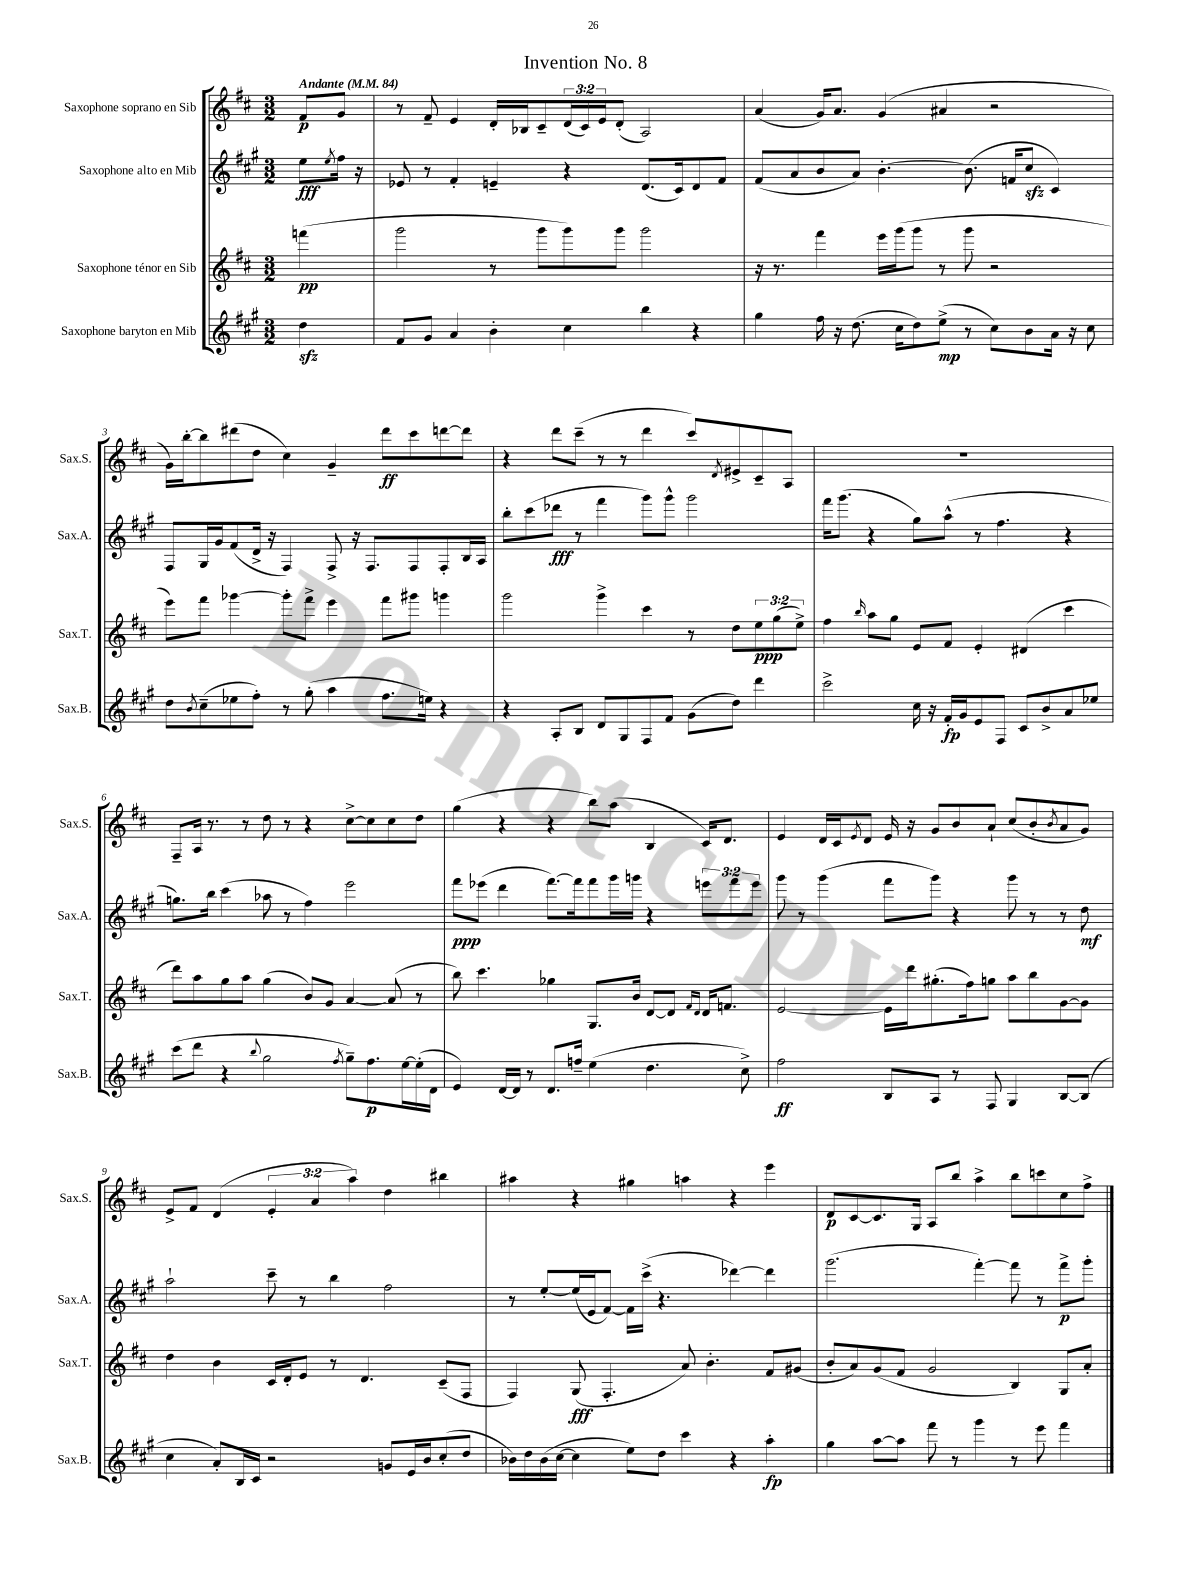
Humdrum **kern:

**kern	**dynam	**kern	**dynam	**kern	**dynam	**kern	**dynam
*part4	*part4	*part3	*part3	*part2	*part2	*part1	*part1
*staff4	*staff4	*staff3	*staff3	*staff2	*staff2	*staff1	*staff1
*I"Saxophone baryton en Mib	*	*I"Saxophone ténor en Sib	*	*I"Saxophone alto en Mib	*	*I"Saxophone soprano en Sib	*
*I'Sax.B.	*	*I'Sax.T.	*	*I'Sax.A.	*	*I'Sax.S.	*
*clefG2	*	*clefG2	*	*clefG2	*	*clefG2	*
*k[f#c#g#]	*	*k[f#c#]	*	*k[f#c#g#]	*	*k[f#c#]	*
*M3/2	*	*M3/2	*	*M3/2	*	*M3/2	*
*MM84	*	*MM84	*	*MM84	*	*MM84	*
=	=	=	=	=	=	=	=
!	!	!	!	!	!	!LO:TX:a:B:t=Andante	!
4ddzz\	.	(4fffn\	pp	8ee\L	fff	8f#/L	p
.	.	.	.	8qee/	.	.	.
.	.	.	.	16ff#\Jk	.	8g/J	.
.	.	.	.	16r	.	.	.
=1	=1	=1	=1	=1	=1	=1	=1
8f#/L	.	2ggg\	.	8e-X/	.	8r	.
8g#/J	.	.	.	8r	.	8f#~/	.
4a/	.	.	.	4f#'/	.	4e/	.
4b'\	.	8r	.	4en~/	.	16d'/LL	.
.	.	.	.	.	.	16B-X/J	.
.	.	8ggg\L	.	.	.	8c#~/	.
4cc#\	.	8ggg\)	.	4r	.	(24d/L	.
.	.	.	.	.	.	24c#/)	.
.	.	.	.	.	.	24e/J	.
.	.	8ggg\J	.	.	.	(8d'/J	.
4bb\	.	2ggg\	.	(8.d/L	.	2A/)	.
.	.	.	.	16c#/k)	.	.	.
4r	.	.	.	8d/	.	.	.
.	.	.	.	8f#/J	.	.	.
=2	=2	=2	=2	=2	=2	=2	=2
4gg#\	.	16r	.	(8f#/L	.	(4a/	.
.	.	8.r	.	.	.	.	.
.	.	.	.	8a/	.	.	.
16ff#\	.	4fff#\	.	8b/	.	16g/KL)	.
16r	.	.	.	.	.	8.a/J	.
(8.dd\	.	.	.	8a/J)	.	.	.
.	.	16eee\LL	.	[4.b'\	.	(4g/	.
16cc#\KL	.	(16ggg\J	.	.	.	.	.
8dd\)	.	8ggg\J	.	.	.	.	.
(8ee^\J	mp	8r	.	.	.	4a#X/	.
8r	.	8ggg\	.	(8.b\]	.	.	.
8cc#\L)	.	2r	.	.	.	2r	.
.	.	.	.	16fn/KL	.	.	.
8b\	.	.	.	8cc#zz/J	.	.	.
16a\Jk	.	.	.	4c#/)	.	.	.
16r	.	.	.	.	.	.	.
8cc#\	.	.	.	.	.	.	.
!!LO:LB:g=z
=3	=3	=3	=3	=3	=3	=3	=3
8dd\L	.	8eee\L)	.	8F#/L	.	16g\LL)	.
.	.	.	.	.	.	[16bb'\J	.
8qb/	.	.	.	.	.	.	.
(8cc#~\	.	8fff#\J	.	16G#/L	.	8bb\]	.
.	.	.	.	16g#/J	.	.	.
8ee-X\	.	[4ggg-X\	.	(8f#/	.	(8ddd#X\	.
8ff#'\J)	.	.	.	16d^/Jk	.	8dd\J	.
.	.	.	.	16r	.	.	.
8r	.	8ggg-'\L]	.	4F#/)	.	4cc#\)	.
(8gg#'\	.	8fff#^\J	.	.	.	.	.
4aa\	.	4eee\	.	8F#^/	.	4g~/	.
.	.	.	.	16r	.	.	.
.	.	.	.	8.F#/L	.	.	.
8.ff#\L	.	8fff#\L	.	.	.	8ddd#\L	ff
.	.	8ggg#X\J	.	8F#/	.	8ccc#\	.
16een\Jk)	.	.	.	.	.	.	.
4r	.	4gggn\	.	8F#'/	.	[8dddn\	.
.	.	.	.	16B/L	.	8ddd\J]	.
.	.	.	.	16A/JJ	.	.	.
=4	=4	=4	=4	=4	=4	=4	=4
4r	.	2ggg\	.	8bb'\L	.	4r	.
.	.	.	.	(8ccc#\	.	.	.
8A'/L	.	.	.	8ddd-X\J	fff	8ddd\L	.
8B/J	.	.	.	8r	.	(8ccc#~\J	.
8d/L	.	4ggg^\	.	4fff#\	.	8r	.
8G#/	.	.	.	.	.	8r	.
8F#/	.	4ccc#\	.	8ggg#\L)	.	4ddd\	.
8f#/J	.	.	.	8ggg#^^\J	.	.	.
(8g#\L	.	8r	.	2ggg#\	.	8ccc#/L)	.
.	.	.	.	.	.	8qd/	.
8dd\J)	.	8dd\L	.	.	.	8e#X^/	.
4ddd\	.	12ee\	ppp	.	.	8c#~/	.
.	.	(12gg\	.	.	.	.	.
.	.	.	.	.	.	8A/J	.
.	.	12ee^\J)	.	.	.	.	.
=5	=5	=5	=5	=5	=5	=5	=5
2ccc#^\	.	4ff#\	.	16fff#\KL	.	1.r	.
.	.	.	.	(8.ggg#\J	.	.	.
.	.	16qqbb/	.	.	.	.	.
.	.	8aa\L	.	4r	.	.	.
.	.	8gg\J	.	.	.	.	.
16cc#\	.	8e/L	.	8gg#\L)	.	.	.
16r	.	.	.	.	.	.	.
16f#'/LL	fp	8f#/J	.	(8aa^^\J	.	.	.
16g#/J	.	.	.	.	.	.	.
8e/	.	4e'/	.	8r	.	.	.
8F#/J	.	.	.	4.ff#\	.	.	.
8c#/L	.	(4d#X/	.	.	.	.	.
8b^/	.	.	.	.	.	.	.
8a/	.	4ccc#\	.	4r	.	.	.
8ee-X/J	.	.	.	.	.	.	.
!!LO:LB:g=z
=6	=6	=6	=6	=6	=6	=6	=6
(8ccc#\L	.	8ddd\L)	.	8.ggn\L)	.	8F#~/L	.
8ddd\J	.	8aa\	.	.	.	16A/Jk	.
.	.	.	.	16bb\Jk	.	8.r	.
4r	.	8gg\	.	(4ccc#\	.	.	.
.	.	8aa\J	.	.	.	8r	.
8qqbb/	.	.	.	.	.	.	.
2gg#\	.	(4gg\	.	8aa-X\	.	8dd\	.
.	.	.	.	8r	.	8r	.
.	.	8b/L)	.	4ff#\)	.	4r	.
.	.	8g/J	.	.	.	.	.
8qff#/	.	.	.	.	.	.	.
8gg#~\L)	.	[4a/	.	2eee\	.	[8cc#^\L	.
8.ff#\	p	.	.	.	.	8cc#\]	.
.	.	(8a/]	.	.	.	8cc#\	.
[16ee\L	.	.	.	.	.	.	.
(16ee'\]	.	8r	.	.	.	8dd\J	.
16d\JJ	.	.	.	.	.	.	.
=7	=7	=7	=7	=7	=7	=7	=7
4e/)	.	8bb\)	.	8fff#\L	ppp	(4gg\	.
.	.	4.ccc#\	.	(8eee-X\J	.	.	.
[16d/LL	.	.	.	4ddd\	.	4r	.
16d/JJ]	.	.	.	.	.	.	.
8r	.	.	.	.	.	.	.
8.d/L	.	4gg-X\	.	[8.fff#\L)	.	4r	.
16ffn~/Jk	.	.	.	16fff#\k]	.	.	.
(4ee\	.	8.G/L	.	8fff#\	.	8bb\L)	.
.	.	.	.	16ggg#\L	.	(8aa\J	.
.	.	16b/Jk	.	16gggn\JJ	.	.	.
4.dd\	.	[8d/L	.	4r	.	4B/	.
.	.	8d/J]	.	.	.	.	.
.	.	16qqf#/LL	.	.	.	.	.
.	.	16qqd/JJ	.	.	.	.	.
.	.	16d/KL	.	12eeen\L	.	16c#/KL)	.
.	.	8.fn/J	.	.	.	8.d/J	.
.	.	.	.	12fff#\	.	.	.
8cc#^\)	.	.	.	.	.	.	.
.	.	.	.	12eee\J	.	.	.
=8	=8	=8	=8	=8	=8	=8	=8
2ff#\	ff	[2e/	.	8ggg#\	.	4e/	.
.	.	.	.	8r	.	.	.
.	.	.	.	(4ggg#\	.	16d/LL	.
.	.	.	.	.	.	16c#/J	.
.	.	.	.	.	.	8qe/	.
.	.	.	.	.	.	8d/J	.
8B/L	.	16e\LL]	.	8fff#\L	.	16e/	.
.	.	16ddd\J	.	.	.	16r	.
8A/J	.	(8.gg#X'\	.	8ggg#\J)	.	8g/L	.
8r	.	.	.	4r	.	8b/	.
.	.	16ff#\k)	.	.	.	.	.
8F#/	.	8ggn\J	.	.	.	8a`/J	.
4G#/	.	8aa\L	.	8ggg#\	.	(8cc#/L	.
.	.	8bb\	.	8r	.	8b'/	.
.	.	.	.	.	.	8qb/	.
[8B/L	.	[8g\	.	8r	.	8a/	.
(8B/J]	.	8g\J]	.	8dd\	mf	8g/J)	.
!!LO:LB:g=z
=9	=9	=9	=9	=9	=9	=9	=9
4cc#\	.	4dd\	.	2aa`\	.	8e^/L	.
.	.	.	.	.	.	8f#/J	.
8a'/L)	.	4b\	.	.	.	(4d/	.
16B/L	.	.	.	.	.	.	.
16c#/JJ	.	.	.	.	.	.	.
2r	.	16c#/LL	.	8ccc#~\	.	6e'/	.
.	.	16d'/J	.	.	.	.	.
.	.	8e/J	.	8r	.	.	.
.	.	.	.	.	.	6a/	.
.	.	8r	.	4bb\	.	.	.
.	.	.	.	.	.	6aa\)	.
.	.	4.d/	.	.	.	.	.
8gn/L	.	.	.	2ff#\	.	4dd\	.
16e/L	.	.	.	.	.	.	.
16b/J	.	.	.	.	.	.	.
(8cc#'/	.	(8c#~/L	.	.	.	4bb#X\	.
8dd/J	.	8F#/J	.	.	.	.	.
=10	=10	=10	=10	=10	=10	=10	=10
16b-X\LL)	.	4F#/)	.	8r	.	4aa#X\	.
16dd\	.	.	.	.	.	.	.
(16b-\	.	.	.	[8ee'/L	.	.	.
[16cc#\JJ	.	.	.	.	.	.	.
4cc#\]	.	(8G/	fff	(16ee/L]	.	4r	.
.	.	.	.	16e/J	.	.	.
.	.	4.F#'/	.	[8f#/J)	.	.	.
8ee\L)	.	.	.	16f#\LL]	.	4gg#X\	.
.	.	.	.	(16ccc#^\JJ	.	.	.
8dd\J	.	.	.	4.r	.	.	.
4ccc#\	.	8a/)	.	.	.	4aan\	.
.	.	4.b'\	.	.	.	.	.
4r	.	.	.	[4ddd-X\)	.	4r	.
4aa'\	fp	8f#/L	.	4ddd-\]	.	4eee\	.
.	.	(8g#X/J	.	.	.	.	.
=11	=11	=11	=11	=11	=11	=11	=11
4gg#\	.	8b'/L	.	(2.ggg#\	.	8d/L	p
.	.	8a/)	.	.	.	[8c#/	.
[8aa\L	.	(8g/	.	.	.	8.c#/]	.
8aa\J]	.	8f#/J	.	.	.	.	.
.	.	.	.	.	.	16G/Jk	.
8fff#\	.	2g/	.	.	.	8A/L	.
8r	.	.	.	.	.	8bb/J	.
4ggg#\	.	.	.	[4fff#'\)	.	4aa^\	.
8r	.	4B/)	.	8fff#\]	.	8bb\L	.
8eee\	.	.	.	8r	.	8cccn\	.
4fff#\	.	8G/L	.	8fff#^\L	p	8cc#\	.
.	.	8a'/J	.	8ggg#'\J	.	8ff#^\J	.
==	==	==	==	==	==	==	==
*-	*-	*-	*-	*-	*-	*-	*-
